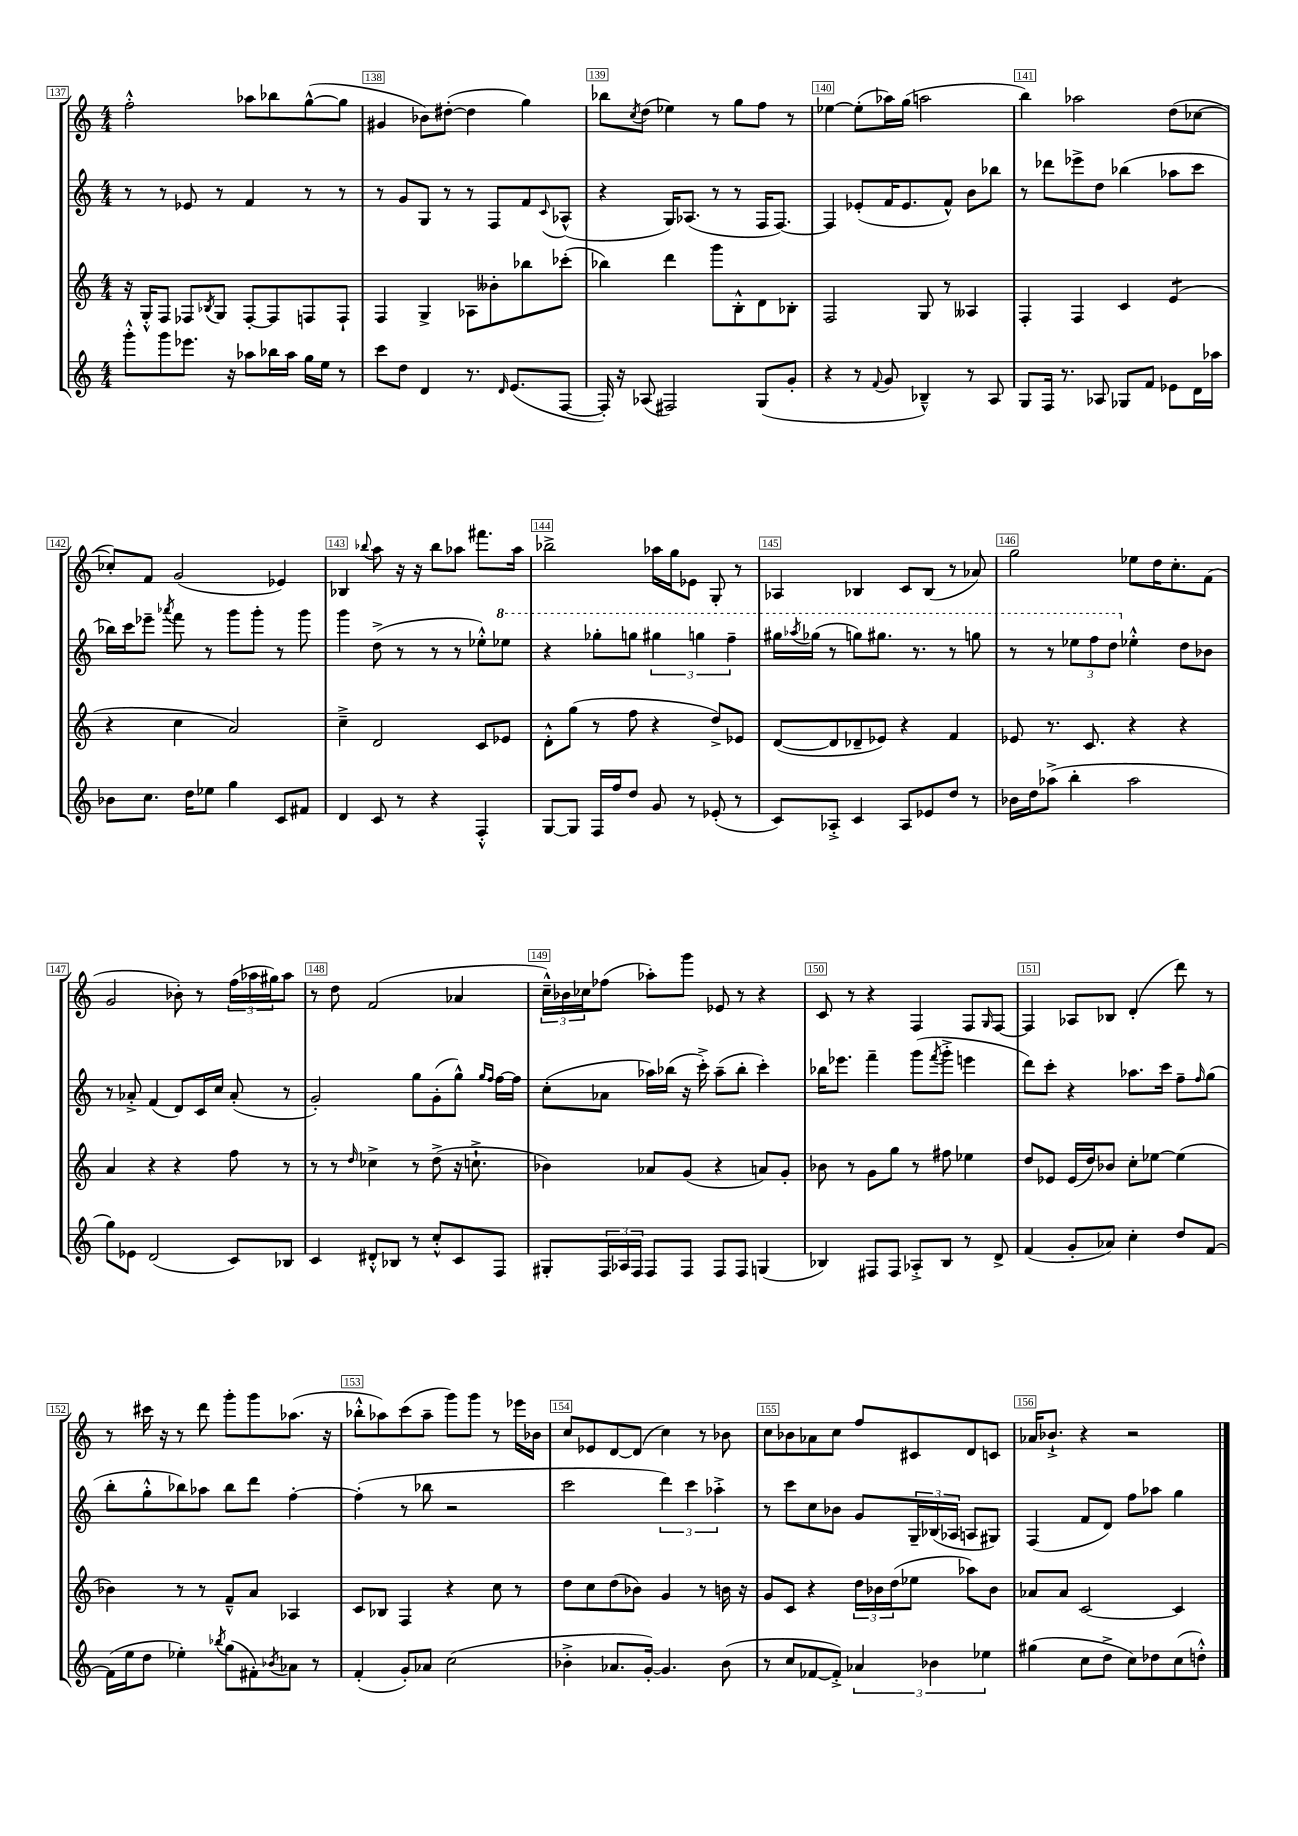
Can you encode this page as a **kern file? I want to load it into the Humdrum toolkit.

**kern	**kern	**kern	**kern
*staff4	*staff3	*staff2	*staff1
*clefG2	*clefG2	*clefG2	*clefG2
*k[]	*k[]	*k[]	*k[]
*M4/4	*M4/4	*M4/4	*M4/4
8ggg'^^	16r	8r	2ff'^^
.	16G'^^	.	.
8ggg	8F	8r	.
8.eee-	8F-	8e-	.
.	8qB-	.	.
.	8G	8r	.
16r	.	.	.
8aa-	[8F-'	4f	8aa-
16bb-	8F-]	.	8bb-
16aa-	.	.	.
16gg	8F	8r	([8gg^^
16ee	.	.	.
8r	8F`	8r	8gg]
=	=	=	=
8ccc	4F	8r	4g#
8dd	.	8g	.
4d	4G^	8G	8b-)
.	.	8r	([8dd#'
8.r	8A-	8r	4dd#]
.	8b--'	8F	.
16qqd	.	.	.
(8.e	.	.	.
.	8bb-	8f	4gg)
.	.	8qqc	.
[8F	(8ccc-'	(8A-^^	.
=	=	=	=
16F'])	4bb-)	4r	8bb-
16r	.	.	.
.	.	.	8qcc
(8A-	.	.	(8dd
2F#)	4ddd	16G)	4ee-)
.	.	(8.A-	.
.	8ggg	8r	8r
.	8B'^^	8r	8gg
(8G	8d	16F	8ff
.	.	[8.F)	.
8g'	8B-'	.	8r
=	=	=	=
4r	2F	4F]	[4ee-
8r	.	(8e-'	(8ee-']
8qqf	.	.	.
8g	.	16f	16aa-)
.	.	8.e-	(16gg
4B-~^^)	8G	.	2aa
.	8r	8f^^)	.
8r	4A--	8b	.
8A	.	8bb-	.
=	=	=	=
8G	4F'	8r	4bb)
16F	.	8ddd-	.
8.r	.	.	.
.	4F	8eee-^	2aa-
8A-	.	8dd	.
8G-	4c	(4bb-	.
8f	.	.	.
8e-	(4e	8aa-	(8dd
16d	.	8ccc	[8cc-
16aa-	.	.	.
=	=	=	=
8b-	4r	16bb-)	8cc-'])
.	.	16ccc	.
8.cc	.	8eee-~	8f
.	.	8qaaa-	.
.	4cc	8fff	(2g
16dd	.	.	.
8ee-	.	8r	.
4gg	2a)	8ggg	.
.	.	8ggg'	.
8c	.	8r	4e-)
8f#	.	8ggg	.
=	=	=	=
4d	4cc~^	4ggg	4B-
.	.	.	8qqbb-
8c	2d	(8dd^	8aa
8r	.	8r	16r
.	.	.	16r
4r	.	8r	8bb-
.	.	8r	8aa-
4F'^^	8c	8ee-'^^)	8.fff#
.	8e-	8eee-	.
.	.	.	16aa-
=	=	=	=
[8G	8d'^^	4r	2bb-^
8G]	(8gg	.	.
16F	8r	8ggg-'	.
16ff	.	.	.
8dd	8ff	8ggg	.
8g	4r	6ggg#	16aa-
.	.	.	16gg
8r	.	.	8e-
.	.	6ggg	.
(8e-'	8dd^)	.	8G'
.	.	6fff~	.
8r	8e-	.	8r
=	=	=	=
8c)	([8d	16ggg#	4A-
.	.	8qaaa-	.
.	.	(16ggg-	.
8A-'^	8d]	8r	.
4c	8d-~	8ggg)	4B-
.	8e-)	8.ggg#	.
8A-	4r	.	8c
.	.	8.r	.
8e-	.	.	(8B-
8dd	4f	8r	8r
8r	.	8ggg	8a-)
=	=	=	=
16b-	8e-	8r	2gg
16dd	.	.	.
(8aa-^	8.r	8r	.
4bb'	.	12eee-	.
.	8.c	.	.
.	.	12fff	.
.	.	12ddd	.
2aa-	4r	4ee-'^^	8ee-
.	.	.	16dd
.	.	.	8.cc'
.	4r	8dd	.
.	.	8b-	(8f
=	=	=	=
8gg)	4a	8r	2g
8e-	.	8a-'^	.
(2d	4r	(4f	.
.	4r	8d)	8b-')
.	.	16c	8r
.	.	16cc	.
8c)	8ff	(8a-'	(24ff
.	.	.	24aa-
.	.	.	24gg#)
8B-	8r	8r	8aa-
=	=	=	=
4c	8r	2g')	8r
.	8r	.	8dd
.	16qqdd	.	.
8d#'^^	4cc-^	.	(2f
8B-	.	.	.
8r	8r	8gg	.
8cc'^^	(8dd^	(8g'	.
8c	16r	8gg^^)	4a-
.	8.cc`^	.	.
.	.	16qqgg	.
.	.	16qqff	.
8F	.	[16ff	.
.	.	16ff]	.
=	=	=	=
8G#'	4b-)	(8cc'	24cc~^^)
.	.	.	24b-
.	.	.	24cc-
24F	.	8a-	(8ff-
24A-	.	.	.
24F	.	.	.
8F	8a-	16aa-)	8aa-')
.	.	(16bb-	.
8F	(8g	16r	8ggg
.	.	16ccc'^)	.
8F	4r	(8aa-~	8e-
8F	.	8bb-'	8r
(4G	8a)	4ccc')	4r
.	8g'	.	.
=	=	=	=
4B-)	8b-	16bb-	8c
.	.	8.eee-	.
.	8r	.	8r
8F#	8g	4fff~	4r
8F#	8gg	.	.
8A-'^	8r	(8ggg	4F
.	.	8qfff	.
8B-	8ff#	8ggg'^	.
8r	4ee-	4eee	8F
.	.	.	16qqG
8d^	.	.	[8F
=	=	=	=
(4f	8dd	8ddd)	4F]
.	8e-	8ccc'	.
8g'	(16e-	4r	8A-
.	16dd)	.	.
8a-)	8b-	.	8B-
4cc'	8cc'	8.aa-	(4d'
.	[8ee-	.	.
.	.	16ccc	.
8dd	(4ee-]	8ff~	8ddd)
.	.	16qqff	.
[8f	.	(8gg	8r
=	=	=	=
(16f]	4b-)	8bb'	8r
16ee	.	.	.
8dd	.	8gg'^^	16ccc#
.	.	.	16r
4ee-')	8r	8bb-)	8r
.	8r	8aa-	8ddd
8qbb-	.	.	.
(8gg	8f~^^	8bb-	8ggg'
8f#')	8a	8ddd	8ggg
8qb-	.	.	.
8a-	4A-	[4ff'	(8.aa-
8r	.	.	.
.	.	.	16r
=	=	=	=
(4f'	8c	(4ff']	8bb-'^^
.	8B-	.	8aa-)
8g')	4F	8r	(8ccc
8a-	.	8bb-	8aa-~
(2cc	4r	2r	8ggg)
.	.	.	8ggg
.	8cc	.	8r
.	8r	.	16eee-
.	.	.	16b-
=	=	=	=
4b-'^	8dd	2ccc	8cc
.	8cc	.	8e-
8.a-	(8dd	.	[8d
.	8b-)	.	(8d]
[16g')	.	.	.
4.g]	4g	6ddd)	4cc)
.	.	6ccc	.
.	8r	.	8r
.	.	6aa-'^	.
(8b-	16b	.	8b-
.	16r	.	.
=	=	=	=
8r	8g	8r	8cc
8cc	8c	8ccc	8b-
[8f-	4r	8cc	8a-
8f-'^])	.	8b-	8cc
6a-	24dd	8g	8ff
.	24b-	.	.
.	(24dd	.	.
.	8ee-	24G~	8c#
6b-	.	(24B-	.
.	.	24A-	.
.	8aa-)	8A	8d
6ee-	.	.	.
.	8b-	8G#)	8c
=	=	=	=
(4gg#	8a-	(4F	16a-
.	.	.	8.b-`^
.	8a-	.	.
8cc	[2c	8f	4r
8dd^	.	8d)	.
8cc)	.	8ff	2r
8dd-	.	8aa-	.
(8cc	4c]	4gg	.
8dd'^^)	.	.	.
==	==	==	==
*-	*-	*-	*-
